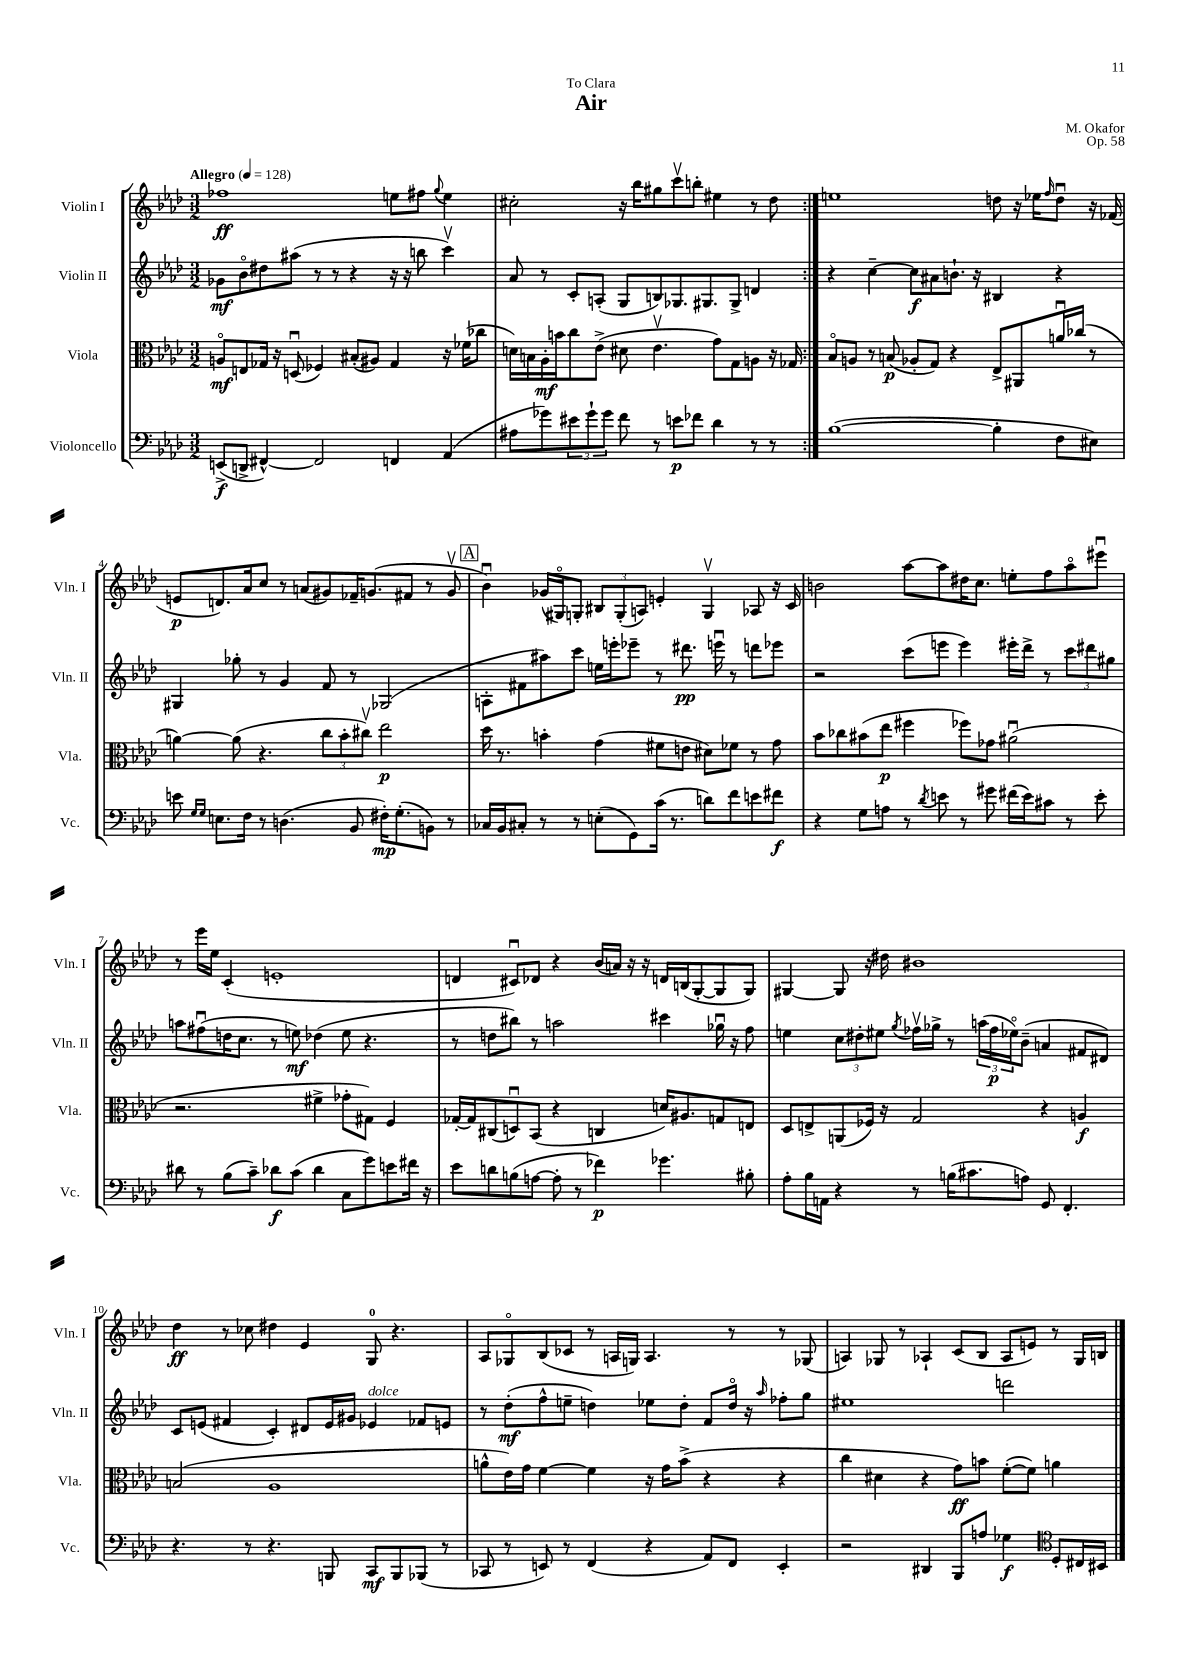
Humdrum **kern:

**kern	**kern	**kern	**kern
*staff4	*staff3	*staff2	*staff1
*clefF4	*clefC3	*clefG2	*clefG2
*k[b-e-a-d-]	*k[b-e-a-d-]	*k[b-e-a-d-]	*k[b-e-a-d-]
*M3/2	*M3/2	*M3/2	*M3/2
*MM128	*MM128	*MM128	*MM128
(8EE^/L	8Ao/L	8g-\L	1ff-
8DD^/J	8E/	8b-o\	.
[4FF#^^/)	16G-/Jk	8dd#\	.
.	16r	.	.
.	(8Du/	(8aa#\J	.
2FF#/]	4F-/)	8r	.
.	.	8r	.
.	(8B#'/L	4r	.
.	8A#/J)	.	.
4FF/	4G-/	16r	8ee\L
.	.	16r	.
.	.	8bb\	8ff#\J
.	.	.	8qqgg/
(4AA-/	16r	4cccv\)	4ee\
.	(16f-\LK	.	.
.	8cc-\J	.	.
=	=	=	=
8A#\L	16d\LL)	8a-/	2cc#'\
.	16B\	.	.
8g-\)	16A-'\	8r	.
.	16b\J	.	.
12e#\	8cc\	8c'/L	.
12g-`\	.	.	.
.	(8e-^\J	(8A'/J	.
12g-\J	.	.	.
8f\	8d#\	8G/L	16r
.	.	.	16bb-\LK
8r	4.e-v\	8B/)	8gg#\
8e\L	.	8.G-/	8cccv\
8f-\J	.	.	8bb'\J
.	.	8.G#/	.
4d-\	8g\L)	.	4ee#\
.	8G\	8G#^/J	.
8r	8A\J	4d/	8r
8r	16r	.	8dd-\
.	16G-/	.	.
=:|!	=:|!	=:|!	=:|!
([1B-	8B-o/L	4r	1ee
.	8A/J	.	.
.	8r	[4cc~\	.
.	(8B/	.	.
.	8A-'/L	8cc\]L	.
.	8G/J)	8a#\	.
.	4r	8.b`\J	.
.	.	16r	.
4B-'\]	8E-^/L	4B#/	8dd\
.	8AA#/	.	16r
.	.	.	16ee-\LK
.	.	.	16qqff/
8F\L	16au/L	4r	8ddu\J
.	(16cc-/JJ	.	.
8E#\J)	8r	.	16r
.	.	.	(16f-/
=	=	=	=
8e\	[4a\)	4G#/	8e/L
16qqG/LL	.	.	.
16qqG/JJ	.	.	.
8.E\L	.	.	8.d/)
.	(8a\]	8gg-'\	.
16F\Jk	.	.	16a-/k
8r	4.r	8r	8cc/J
(4.D\	.	4g/	8r
.	.	.	(8a/L
.	12cc\L	8f/	8g#/)
.	12b-'\	.	.
8BB-/	.	8r	16f-~/K
.	12cc#v\J)	.	.
.	.	.	(8.g/
16F#'\LK)	2ee-\	(2G-/	.
(8.G'\	.	.	.
.	.	.	8f#/J
8BB\J)	.	.	8r
8r	.	.	8gv/
=	=	=	=
16C-/LL	16dd-\	8A'\L	4b-u\)
16BB-/J	8.r	.	.
8C#'/J	.	8f#\	.
8r	4b'\	8aa#\)	(16g-/LL
.	.	.	16G#o/J)
8r	.	8ccc\J	8G'/J
(8E'\L	(4g\	16ee\LL	12B#/L
.	.	16eee'\J	.
.	.	.	(12G'/
8GG\)	.	8eee-~\J	.
.	.	.	12A/J)
(16c\Jk	8f#\L	8r	4e'/
8.r	.	.	.
.	8e\J	8.ddd#\	.
8d\L)	8d#\L)	.	4Gv/
.	.	16eeeu\	.
8f\	8f-\J	8r	.
8e\	8r	8ddd\L	8A-/
8f#\J	8g\	8eee-\J	16r
.	.	.	16c/
=	=	=	=
4r	8b-\L	2r	2b\
.	8cc-\	.	.
8G\L	(8b#\	.	.
8A\J	8ee-\J	.	.
8r	4ff#\	(8ccc\L	[8aa-\L
8qd-/	.	.	.
8e\	.	8eee\J	8aa-\]
8r	8ff-\L)	4eee\)	16dd#\K
.	.	.	8.cc\J
8g#\	8g-\J	.	.
(16f#\LL	(2a#u\	16eee#'\LL	8ee'\L
16e\J)	.	16ddd-^\JJ	.
8c#\J	.	8r	8ff\
8r	.	12ccc\L	8aa-o\
.	.	12ddd#\	.
8e'\	.	.	8eee#u\J
.	.	12gg#\J	.
=	=	=	=
8d#\	2.r	8aa\L	8r
8r	.	(8ff#u\	16eee-\LL
.	.	.	16ee-\JJ
(8B-\L	.	16dd\K	(4c'/
.	.	8.cc\J	.
8c~\J)	.	.	.
8d-\L	.	8r	1e'
(8c\J	.	8ee\)	.
4d-\	4f#^\	(4dd-\	.
8C\L	8g-'\L	8ee\	.
8g\)	8G#\J)	4.r	.
8e\	4F/	.	.
16f#\Jk	.	.	.
16r	.	.	.
=	=	=	=
8e-\L	[16G-'/LL	8r	4d/
.	16G-/]J	.	.
8d\	(8C#/	8dd\L	.
(8B\	8Du/)	8bb#\J)	8c#u/L)
[8A\J	(8BB-/J	8r	8d-/J
8A'\]	4r	2aa\	4r
8r	.	.	.
4f-\)	4C/	.	(16b-/LL
.	.	.	16a/JJ)
.	.	.	16r
.	.	.	16r
4.g-\	16d/LK)	4ccc#\	16d/LL
.	8.A#/	.	(16B/J
.	.	.	[8G'/
.	8G/	16gg-u\	8G/]
.	.	16r	.
8B#'\	8E/J	8ff\	8G/J)
=	=	=	=
8A-'\L	8D-/L	4ee\	[4G#/
16B-\L	8E^/	.	.
16AA\JJ	.	.	.
4r	(8AA/	12cc\L	8G#/]
.	.	12dd#'\	.
.	16F-/Jk)	.	16r
.	.	12ee#\J	.
.	16r	.	16dd#\
.	.	8qgg/	.
8r	2G/	16ff-v\LL	1b#
.	.	16gg-^\JJ	.
(16B\LK	.	8r	.
8.c#\	.	.	.
.	.	(24aa\LL	.
.	.	24ff-\	.
.	.	24ee-o\J)	.
8A\J)	.	(8b-~\J	.
8GG/	4r	4a/	.
4.FF'/	.	.	.
.	4A/	8f#/L	.
.	.	8d#/J)	.
=	=	=	=
4.r	(2B/	8c/L	4dd-\
.	.	(8e/J	.
.	.	4f#/	8r
8r	.	.	8cc-\
4.r	1A-	4c'/)	4dd#\
.	.	8d#/L	4e-/
8BBB/	.	16e/L	.
.	.	16g#/JJ	.
8CC/L	.	4e-/	8G/
8BBB/	.	.	4.r
(8BBB-/J	.	8f-/L	.
8r	.	8e/J	.
=	=	=	=
8CC-/	8a^^\L	8r	8A-/L
8r	16e-\L)	(8dd-'\L	8G-o/
.	16g\JJ	.	.
8EE/)	[4f\	8ff^^\	(8B-/
8r	.	8ee~\J	8c-/J
(4FF/	4f\]	4dd\)	8r
.	.	.	16A/LL
.	.	.	16G/JJ)
4r	16r	8ee-\L	4.A/
.	16g\LK	.	.
.	(8b-^\J	8dd'\J	.
8AA-/L)	4r	8f/L	.
8FF/J	.	16ddo/Jk	8r
.	.	16r	.
.	.	16qqaa-/	.
4EE'/	4r	8ff-'\L	8r
.	.	8gg\J	(8G-/
=	=	=	=
2r	4cc\	1ee#	4A/)
.	4d#\	.	8G-/
.	.	.	8r
4DD#/	4r	.	4A-`/
8BBB-/L	8g\L)	.	(8c/L
8A/J	8b\J	.	8B-/J
4G-\	([8f'\L	2ddd\	8A-/L
.	8f\]J)	.	8e/J)
*clefC4	*	*	*
8D-'/L	4a\	.	8r
16C#/L	.	.	16G-/LL
16BB#/JJ	.	.	16B/JJ
==	==	==	==
*-	*-	*-	*-
